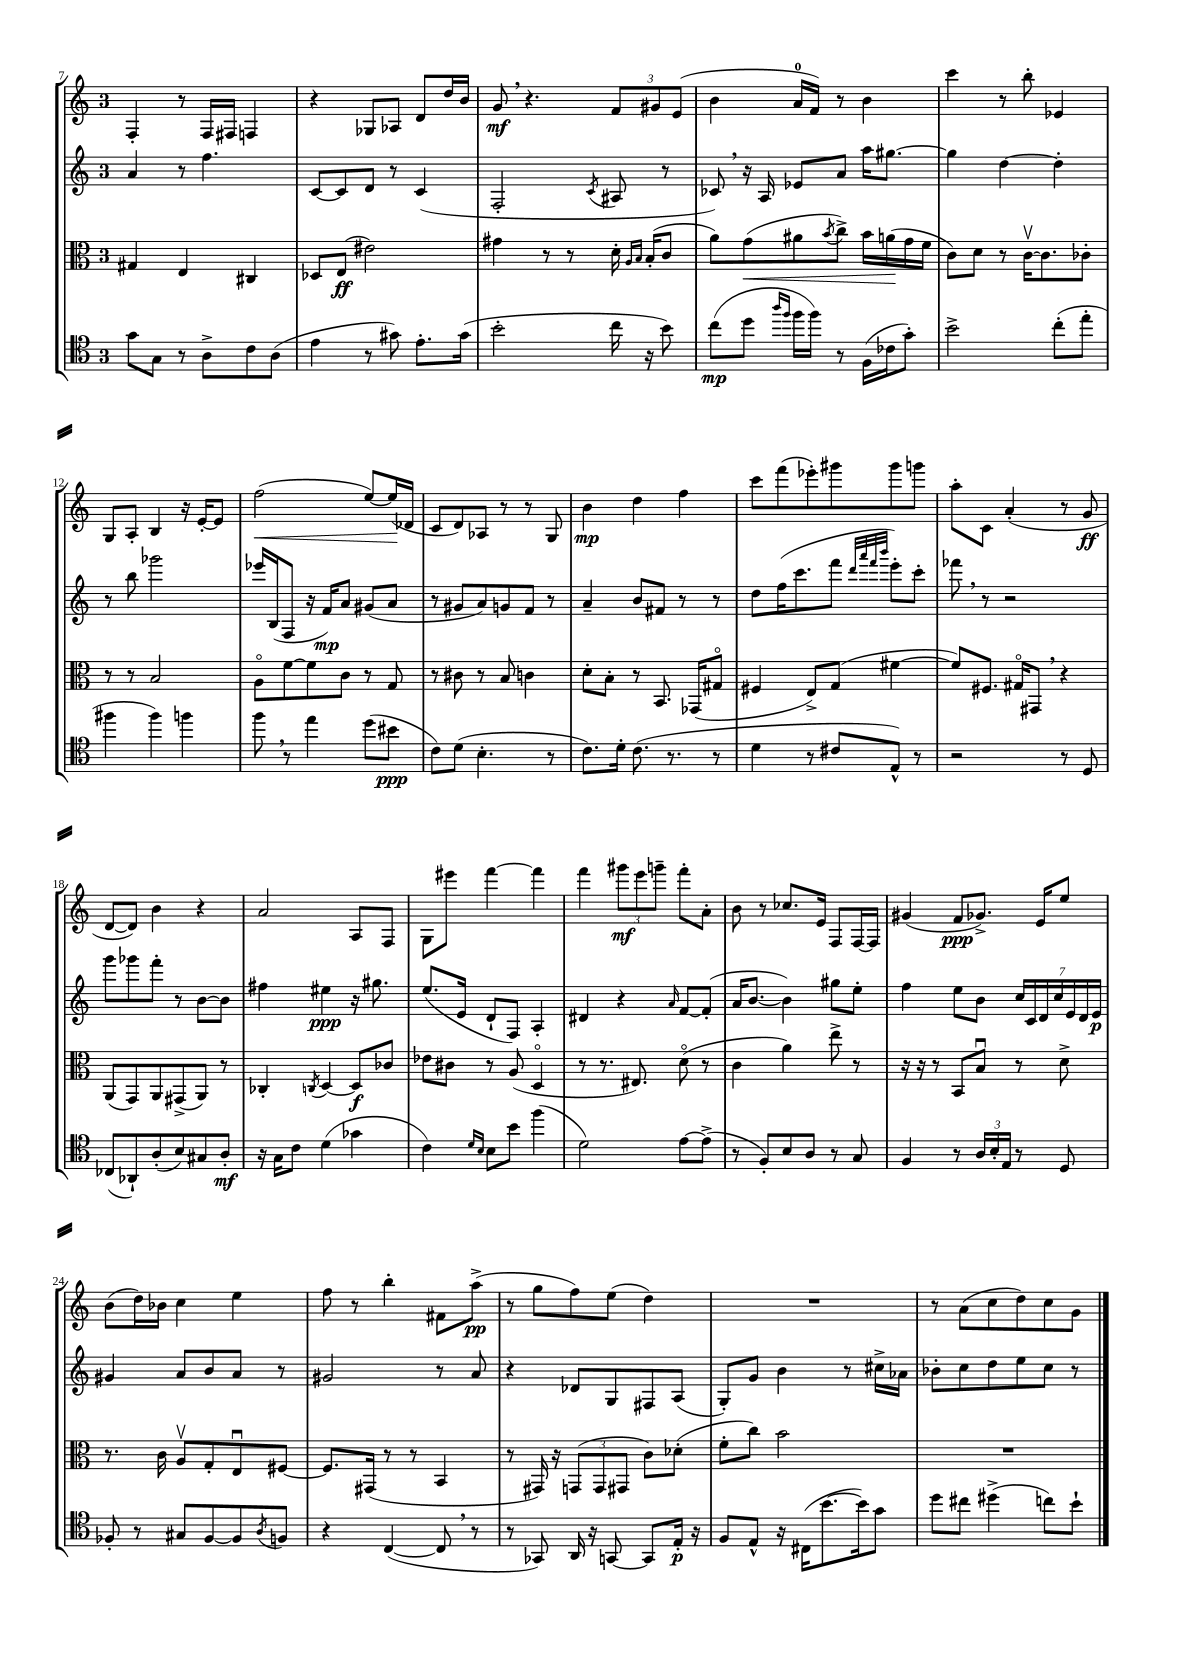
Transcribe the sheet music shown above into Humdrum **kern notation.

**kern	**kern	**kern	**kern
*staff4	*staff3	*staff2	*staff1
*clefC4	*clefC3	*clefG2	*clefG2
*k[]	*k[]	*k[]	*k[]
*M3/4	*M3/4	*M3/4	*M3/4
8g	4G#	4a	4F'
8G	.	.	.
8r	4E	8r	8r
8A^	.	4.ff	16F
.	.	.	16F#
8c	4C#	.	4F
(8A	.	.	.
=	=	=	=
4e	8D-	[8c	4r
.	(8E	8c]	.
8r	2e#)	8d	8G-
8g#)	.	8r	8A-
8.e'	.	(4c	8d
.	.	.	16dd
(16g#	.	.	16b
=	=	=	=
2b'	4g#	2F'	8g
.	.	.	4.r
.	8r	.	.
.	8r	.	.
.	.	8qc	.
16cc	16d'	8A#	12f
.	16qqA	.	.
.	16qqB	.	.
16r	(16B'	.	.
.	.	.	12g#
8b)	8c	8r	.
.	.	.	(12e
=	=	=	=
(8cc	8a)	8c-)	4b
8dd	(8g	16r	.
.	.	16A	.
16qqaa	.	.	.
16qqff	.	.	.
16ff	8a#	8e-	16a
16ff)	.	.	16f)
.	8qb	.	.
8r	8cc^)	8a	8r
(16F	16b	16aa	4b
16c-	(16a	[8.gg#	.
8g')	16g	.	.
.	16f	.	.
=	=	=	=
2b^	8c)	4gg#]	4ccc
.	8d	.	.
.	8r	[4dd	8r
.	[16cv	.	8bb'
.	8.c]	.	.
(8cc'	.	4dd']	4e-
8ee'	8c-'	.	.
=	=	=	=
4ff#	8r	8r	8G
.	8r	8bb	8A'
4ff#)	2B	2ggg-	4B
4ff	.	.	16r
.	.	.	[16e'
.	.	.	8e]
=	=	=	=
8ff	8Ao	16eee-	(2ff
.	.	(16B	.
8r	[8f	8F	.
4ee	8f]	16r	.
.	.	16f)	.
.	8c	8a	.
(8dd	8r	(8g#	[8ee)
8b#	8G	8a	(16ee]
.	.	.	16d-
=	=	=	=
8c)	8r	8r	8c
(8d	8c#	8g#	8d)
4.B'	8r	8a)	8A-
.	8B	8g	8r
.	4c	8f	8r
8r	.	8r	8G
=	=	=	=
8.c)	8d'	4a~	4b
.	8B'	.	.
16d'	.	.	.
(8.c	8r	8b	4dd
.	8.BB	8f#	.
8.r	.	.	.
.	.	8r	4ff
.	(16GG-	.	.
8r	8G#o	8r	.
=	=	=	=
4d	4F#	8dd	8ccc
.	.	(16ff	(8fff
.	.	8.ccc	.
8r	8E^)	.	8eee-')
8c#	(8G	8fff	8ggg#
.	.	32qqddd	.
.	.	32qqaaa	.
.	.	32qqfff	.
.	.	32qqbbb	.
8E^^)	[4f#	8eee')	8ggg#
8r	.	8ccc'	8ggg
=	=	=	=
2r	8f#])	8fff-	8aa'
.	8.F#	8r	8c
.	.	2r	(4a'
.	16G#o	.	.
.	8GG#	.	.
8r	4r	.	8r
8D	.	.	8g
=	=	=	=
(8C-	(8AA	8ggg	[8d
8AA-`)	8GG)	8ggg-	8d])
(8A'	8AA	8fff'	4b
8B)	(8GG#^	8r	.
8G#	8AA)	[8b	4r
8A'	8r	8b]	.
=	=	=	=
16r	4C-'	4ff#	2a
16G	.	.	.
8c	.	.	.
.	8qC	.	.
(4d	[4D	4ee#	.
4g-	8D]	16r	8A
.	.	8.gg#	.
.	8c-	.	8F
=	=	=	=
4c)	8e-	(8.ee	8G
.	8c#	.	8eee#
.	.	16e	.
16qqd	.	.	.
16qqB	.	.	.
8B	8r	8d`	[4fff
8b	(8A	8F)	.
(4ff	4Do	4A'	4fff]
=	=	=	=
2d)	8r	4d#	4fff
.	8.r	.	.
.	.	4r	12ggg#
.	8.E#)	.	.
.	.	.	12eee
.	.	.	12ggg~
.	.	16qqa	.
[8e	(8do	[8f	8fff'
(8e^]	8r	(8f']	8a'
=	=	=	=
8r	4c	16a	8b
.	.	[8.b	.
8F')	.	.	8r
8B	4a)	4b])	8.cc-
8A	.	.	.
.	.	.	16e
8r	8ee^	8gg#	8F
8G	8r	8ee'	[16F
.	.	.	16F]
=	=	=	=
4F	16r	4ff	(4g#
.	16r	.	.
.	8r	.	.
8r	8BB	8ee	8f
24A	8Bu	8b	8.g-^)
24B'	.	.	.
24E	.	.	.
8r	8r	28cc	.
.	.	28c	.
.	.	.	16e
.	.	28d	.
.	.	28cc	.
8D	8d^	.	8ee
.	.	28e	.
.	.	28d	.
.	.	28e	.
=	=	=	=
8F-'	8.r	4g#	(8b
8r	.	.	16dd)
.	16c	.	16b-
8G#	8Av	8a	4cc
[8F-	8G'	8b	.
8F-]	8Eu	8a	4ee
8qA	.	.	.
8F	[8F#	8r	.
=	=	=	=
4r	8.F#]	2g#	8ff
.	.	.	8r
.	(16GG#	.	.
([4C	8r	.	4bb'
.	8r	.	.
8C]	4BB	8r	8f#
8r	.	8a	(8aa^
=	=	=	=
8r	8r	4r	8r
8GG-)	16GG#)	.	8gg
.	16r	.	.
16AA	(12GG	8d-	8ff)
16r	.	.	.
.	12GG	.	.
[8GG	.	8G	(8ee
.	12GG#	.	.
8GG]	8c)	8F#	4dd)
16E'	(8d-'	(8A	.
16r	.	.	.
=	=	=	=
8F	8f'	8G')	2.r
8E^^	8cc)	8g	.
16r	2b	4b	.
(16C#	.	.	.
[8.b	.	.	.
.	.	8r	.
16b])	.	.	.
8g	.	16cc#^	.
.	.	16a-	.
=	=	=	=
8dd	2.r	8b-'	8r
8cc#	.	8cc	(8a
(4dd#^	.	8dd	8cc
.	.	8ee	8dd)
8cc)	.	8cc	8cc
8b`	.	8r	8g
==	==	==	==
*-	*-	*-	*-
